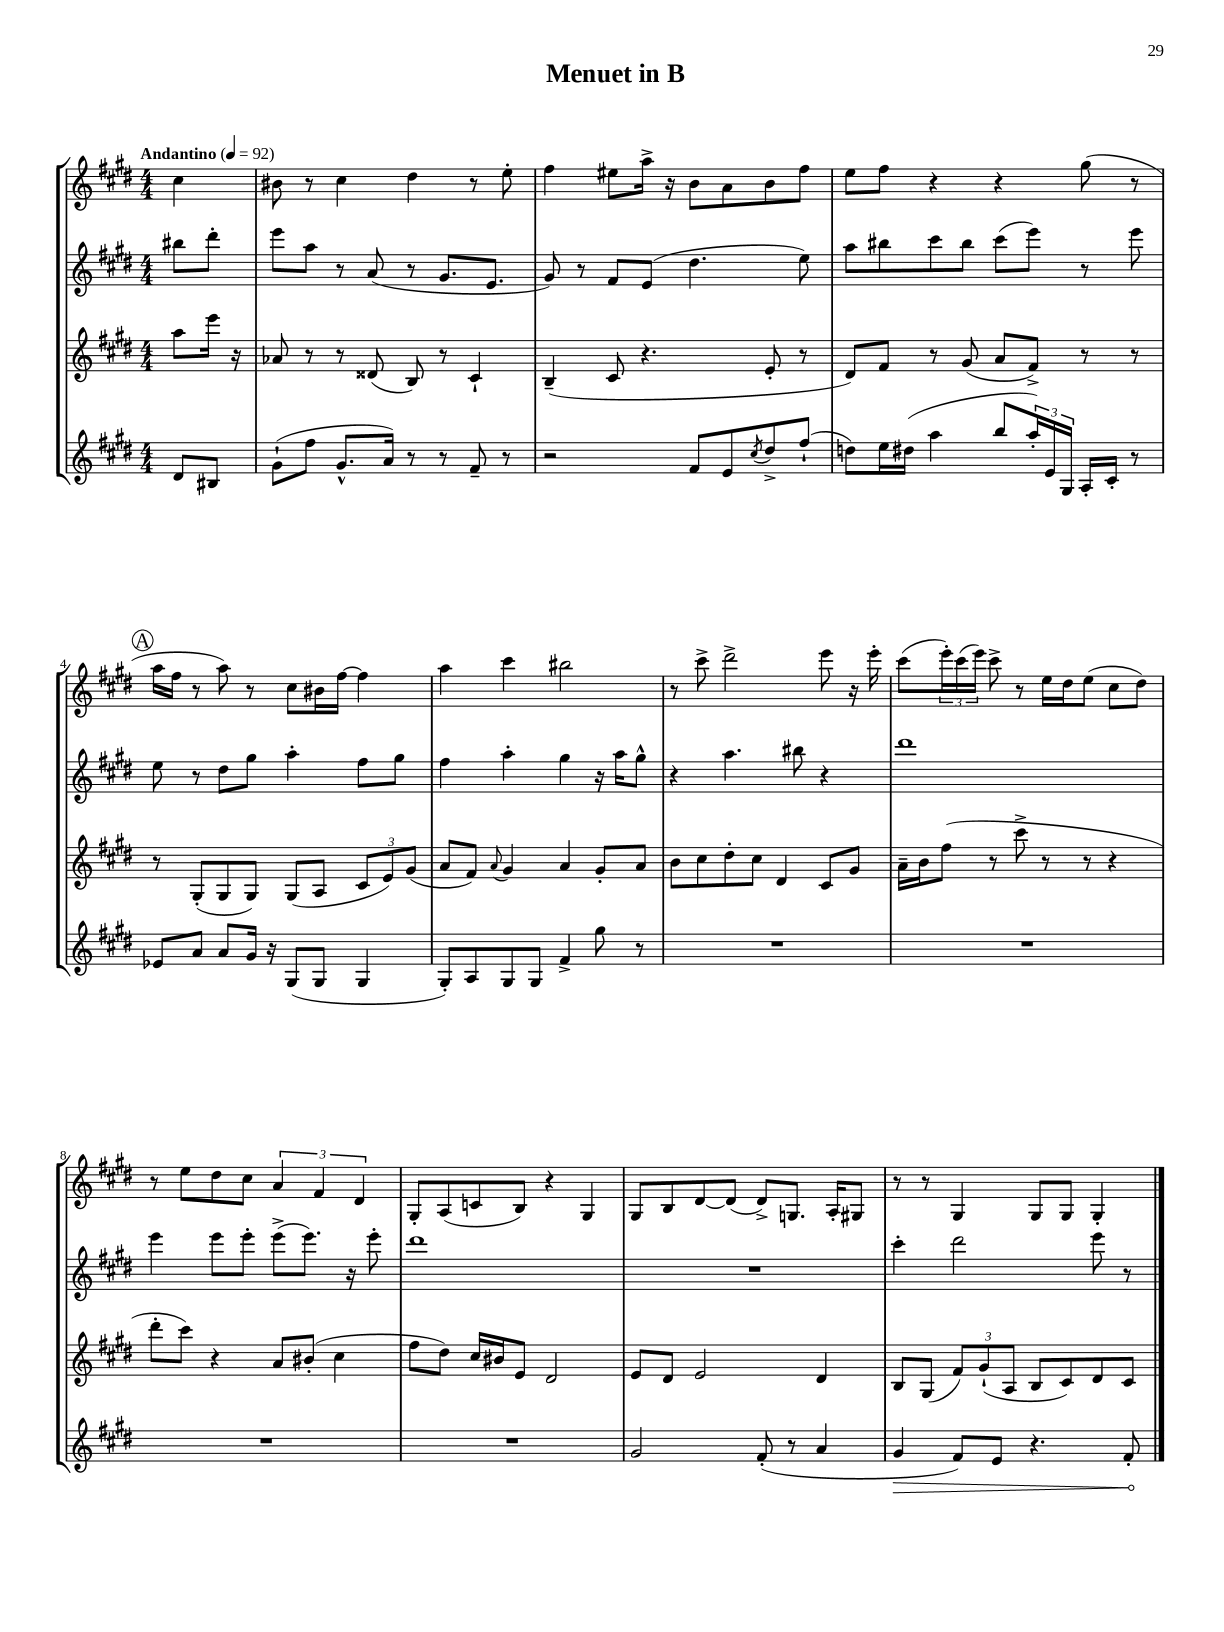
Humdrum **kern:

**kern	**kern	**kern	**kern
*staff4	*staff3	*staff2	*staff1
*clefG2	*clefG2	*clefG2	*clefG2
*k[f#c#g#d#]	*k[f#c#g#d#]	*k[f#c#g#d#]	*k[f#c#g#d#]
*M4/4	*M4/4	*M4/4	*M4/4
*MM92	*MM92	*MM92	*MM92
8d#/L	8aa\L	8bb#\L	4cc#\
8B#/J	16eee\Jk	8ddd#'\J	.
.	16r	.	.
=	=	=	=
(8g#`\L	8a-/	8eee\L	8b#\
8ff#\J	8r	8aa\J	8r
8.g#^^/L	8r	8r	4cc#\
.	(8d##/	(8a/	.
16a/Jk)	.	.	.
8r	8B/)	8r	4dd#\
8r	8r	8.g#/L	.
8f#~/	4c#`/	.	8r
.	.	8.e/J	.
8r	.	.	8ee'\
=	=	=	=
2r	(4B~/	8g#/)	4ff#\
.	.	8r	.
.	8c#/	8f#/L	8ee#\L
.	4.r	(8e/J	16aa^\Jk
.	.	.	16r
8f#/L	.	4.dd#\	8b\L
8e/	.	.	8a\
8qcc#/	.	.	.
8dd#^/	8e'/	.	8b\
(8ff#`/J	8r	8ee\)	8ff#\J
=	=	=	=
8dd\L)	8d#/L)	8aa\L	8ee\L
16ee\L	8f#/J	8bb#\	8ff#\J
(16dd#\JJ	.	.	.
4aa\	8r	8ccc#\	4r
.	(8g#/	8bb#\J	.
8bb/L	8a/L	(8ccc#\L	4r
24aa'/L)	8f#^/J)	8eee\J)	.
24e/	.	.	.
24G#/JJ	.	.	.
16A'/LL	8r	8r	(8gg#\
16c#'/JJ	.	.	.
8r	8r	8eee\	8r
=	=	=	=
8e-/L	8r	8ee\	16aa\LL
.	.	.	16ff#\JJ
8a/J	(8G#'/L	8r	8r
8a/L	8G#/	8dd#\L	8aa\)
16g#/Jk	8G#/J)	8gg#\J	8r
16r	.	.	.
(8G#/L	(8G#/L	4aa'\	8cc#\L
8G#/J	8A/J	.	16b#\L
.	.	.	[16ff#\JJ
4G#/	12c#/L	8ff#\L	4ff#\]
.	12e/)	.	.
.	.	8gg#\J	.
.	(12g#/J	.	.
=	=	=	=
8G#'/L)	8a/L	4ff#\	4aa\
8A/	8f#/J)	.	.
.	8qqa/	.	.
8G#/	4g#/	4aa'\	4ccc#\
8G#/J	.	.	.
4f#^/	4a/	4gg#\	2bb#\
8gg#\	8g#'/L	16r	.
.	.	16aa\LK	.
8r	8a/J	8gg#^^\J	.
=	=	=	=
1r	8b\L	4r	8r
.	8cc#\	.	8ccc#^\
.	8dd#'\	4.aa\	2ddd#^\
.	8cc#\J	.	.
.	4d#/	.	.
.	.	8bb#\	.
.	8c#/L	4r	8eee\
.	8g#/J	.	16r
.	.	.	16eee'\
=	=	=	=
1r	16a~\LL	1ddd#	(8ccc#\L
.	16b\J	.	.
.	(8ff#\J	.	24eee'\L)
.	.	.	(24ccc#\
.	.	.	24eee\JJ)
.	8r	.	8ccc#^\
.	8ccc#^\	.	8r
.	8r	.	16ee\LL
.	.	.	16dd#\J
.	8r	.	(8ee\J
.	4r	.	8cc#\L
.	.	.	8dd#\J)
=	=	=	=
1r	8ddd#'\L	4eee\	8r
.	8ccc#\J)	.	8ee\L
.	4r	8eee\L	8dd#\
.	.	8eee'\J	8cc#\J
.	8a/L	(8eee^\L	6a/
.	(8b#'/J	8.eee\J)	.
.	.	.	6f#/
.	4cc#\	.	.
.	.	16r	.
.	.	.	6d#/
.	.	8eee'\	.
=	=	=	=
1r	8ff#\L	1ddd#	8G#'/L
.	8dd#\J)	.	(8A/
.	16cc#/LL	.	8c/
.	16b#/J	.	.
.	8e/J	.	8B/J)
.	2d#/	.	4r
.	.	.	4G#/
=	=	=	=
2g#/	8e/L	1r	8G#/L
.	8d#/J	.	8B/
.	2e/	.	[8d#/
.	.	.	(8d#/]J
(8f#'/	.	.	8d#^/L)
8r	.	.	8.G/J
4a/	4d#/	.	.
.	.	.	16A'/LK
.	.	.	8G#/J
=	=	=	=
4g#/	8B/L	4ccc#'\	8r
.	(8G#/J	.	8r
8f#/L)	12f#/L)	2ddd#\	4G#/
.	(12g#`/	.	.
8e/J	.	.	.
.	12A/J	.	.
4.r	8B/L	.	8G#/L
.	8c#/)	.	8G#/J
.	8d#/	8eee\	4G#'/
8f#'/	8c#/J	8r	.
==	==	==	==
*-	*-	*-	*-
